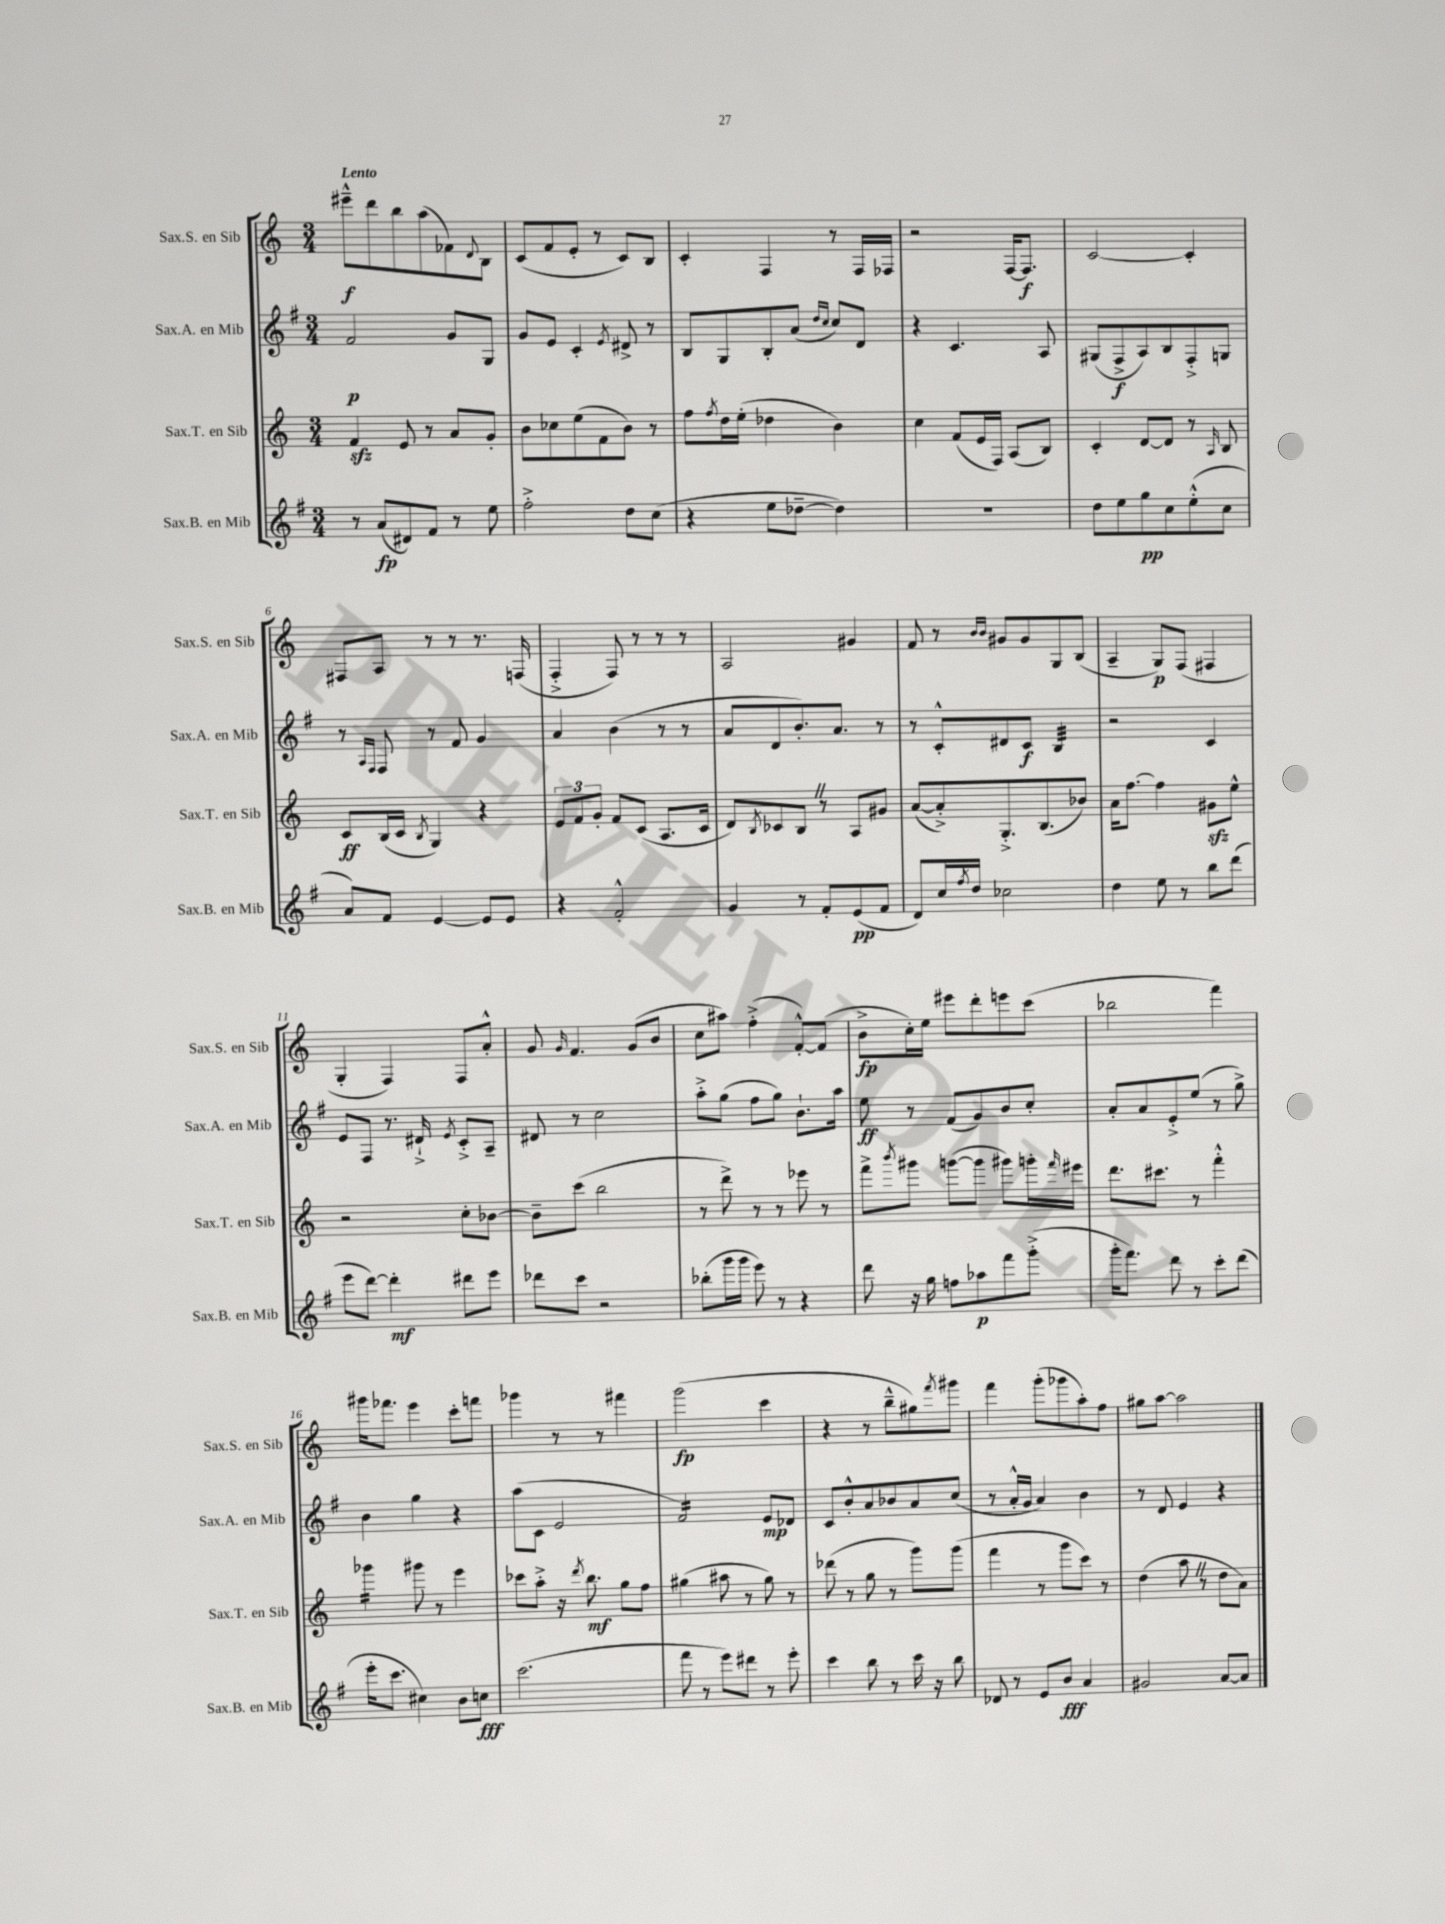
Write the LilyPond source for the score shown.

<<
\new StaffGroup <<
\new Staff = "s0" \with { instrumentName = "Sax.S. en Sib" shortInstrumentName = "Sax.S. en Sib" } {
    \clef treble \key c \major \numericTimeSignature \time 3/4 \tempo "Lento"
    eis'''8---^\f d'''8 b''8 a''8( fes'8) \appoggiatura { d'8 } b8 |
    c'8( f'8 e'8-. r8 c'8) b8 |
    c'4-. f4 r8 f16 fes16 |
    r2 f16~ f8.\f |
    c'2~ c'4-. |
    fis8 a8 r8 r8 r8. f16( |
    f4-.-> f8) r8 r8 r8 |
    a2 gis'4 |
    f'8 r8 \grace { b'16 b'16 } gis'8 gis'8 g8 b8( |
    a4-- g8\p) f8( fis4 |
    g4-. f4) f8 a'8-.-^ |
    g'8 \grace { g'16 } f'4. g'8( b'8 |
    c''8 ais''8) f''4-.->( f'8~-.-^) f'8( |
    b'8->\fp c''16-.) e''16 eis'''8 d'''8-. e'''8 c'''8( |
    bes''2 f'''4) |
    gis'''16 fes'''8. e'''4 c'''8-. f'''8 |
    ges'''4 r8 r8 fis'''4 |
    g'''2\fp( c'''4 |
    r4 r8 b''8---^ gis''8) \acciaccatura { f'''8 } gis'''8 |
    f'''4 g'''8-.( ges'''8 a''8-.) f''8 |
    gis''8 a''8~ a''2 \bar "|." |
}
\new Staff = "s1" \with { instrumentName = "Sax.A. en Mib" shortInstrumentName = "Sax.A. en Mib" } {
    \clef treble \key g \major \numericTimeSignature \time 3/4
    fis'2\p g'8 g8 |
    g'8 e'8 c'4-. \acciaccatura { e'8 } dis'8-> r8 |
    b8 g8 b8-. a'8( \grace { d''16 c''16 } c''8) d'8 |
    r4 c'4. a8 |
    gis8( fis8->\f a8) b8 fis8-.-> g8 |
    r8 \grace { a16 fis16 } fis8 r8 fis'8 g'4 |
    a'4 b'4( r8 r8 |
    a'8 d'8 b'8.-.) a'8. r8 |
    r8 c'8-.-^ dis'8 c'8\f b4:32 |
    r2 c'4 |
    e'8 fis8 r8. dis'16-!-> \acciaccatura { e'8 } c'8-.-> a8-- |
    dis'8 r8 c''2 |
    a''8-.-> g''8( fis''8 g''8) b'8.-! a''16 |
    e''8\ff r8 fis'8( g'8) b'8 c''8-. |
    a'8-. a'8 e'8-.-> e''8( r8 g''8->) |
    b'4 g''4 r4 |
    a''8( c'8 e'2 |
    fis'2:16) e'8\mp des'8 |
    c'8 b'8-.-^ a'8 bes'8 a'8 c''8( |
    r8 a'16-.-^ g'16 a'4) b'4 |
    r8 d'8 e'4 r4 \bar "|." |
}
\new Staff = "s2" \with { instrumentName = "Sax.T. en Sib" shortInstrumentName = "Sax.T. en Sib" } {
    \clef treble \key c \major \numericTimeSignature \time 3/4
    f'4\sfz e'8 r8 a'8 g'8-. |
    b'8 ces''8 e''8( f'8 b'8) r8 |
    f''8 \acciaccatura { f''8 } d''16 e''16-.( des''4 b'4) |
    c''4 f'8( e'16 f16) a8( b8) |
    c'4-. d'8~ d'8 r8 \grace { a16 } b8 |
    c'8\ff b16( c'16 \acciaccatura { b8 } g4) r4 |
    \tuplet 3/2 { e'8 f'8 g'8-. } f'8 c'8( a8. c'16 |
    d'8) \acciaccatura { b8 } ces'8 b8 \once \override BreathingSign.text = \markup { \musicglyph "scripts.caesura.straight" } \breathe r8 a8 gis'8 |
    a'8~( a'8-.->) g8.-.-> b8.( bes'8) |
    a'16 f''8.~ f''4 gis'8\sfz e''8-^ |
    r2 c''8-. bes'8~ |
    bes'8-- c'''8( b''2 |
    r8 d'''8->) r8 r8 ees'''8 r8 |
    f'''8-> \acciaccatura { b'''8 } gis'''8 g'''8~( g'''8 gis'''8) g'''16-. \grace { f'''16 } eis'''16 |
    d'''8. cis'''8. r8 f'''4-.-^ |
    ges'''4:16 gis'''8 r8 e'''4 |
    ces'''8 a''8-.-> r16 \acciaccatura { d'''8 } b''8.\mf g''8 f''8 |
    gis''4( ais''8 r8 gis''8) r8 |
    des'''8( r8 g''8 r8 g'''8) g'''8( |
    f'''4 r8 g'''8 c'''8) r8 |
    d''4( a''8 \once \override BreathingSign.text = \markup { \musicglyph "scripts.caesura.straight" } \breathe r8 d''8 a'8) \bar "|." |
}
\new Staff = "s3" \with { instrumentName = "Sax.B. en Mib" shortInstrumentName = "Sax.B. en Mib" } {
    \clef treble \key g \major \numericTimeSignature \time 3/4
    r8 a'8\fp( dis'8) fis'8 r8 e''8 |
    fis''2-.-> d''8 c''8( |
    r4 e''8 des''8~-- des''4) |
    R2. |
    d''8 e''8 g''8\pp c''8 e''8-.-^( c''8 |
    a'8) fis'8 e'4~ e'8 e'8 |
    r4 fis'2-.-^ |
    g'4 r8 fis'8-. e'8\pp( fis'8 |
    d'8) c''16 \acciaccatura { fis''8 } d''16 ces''2 |
    d''4 e''8 r8 b''8 d'''8( |
    e'''8 d'''8~) d'''4-.\mf dis'''8 e'''8 |
    des'''8 c'''8 r2 |
    bes''8-.( g'''16 g'''16 e'''8) r8 r4 |
    d'''8 r16 g''16 f''8 aes''8\p fis'''8 g'''8-.->( |
    g'''16-. fis'''8.) d'''8 r8 c'''8-. d'''8( |
    e'''16-. c'''8. cis''4) b'8 c''8\fff |
    c'''2.( |
    fis'''8 r8 e'''8) dis'''8 r8 e'''8-. |
    c'''4 b''8 r8 c'''16 r16 b''8 |
    des'8 r8 e'8 b'8\fff a'4 |
    gis'2 a'8~ a'8 \bar "|." |
}
>>
>>
